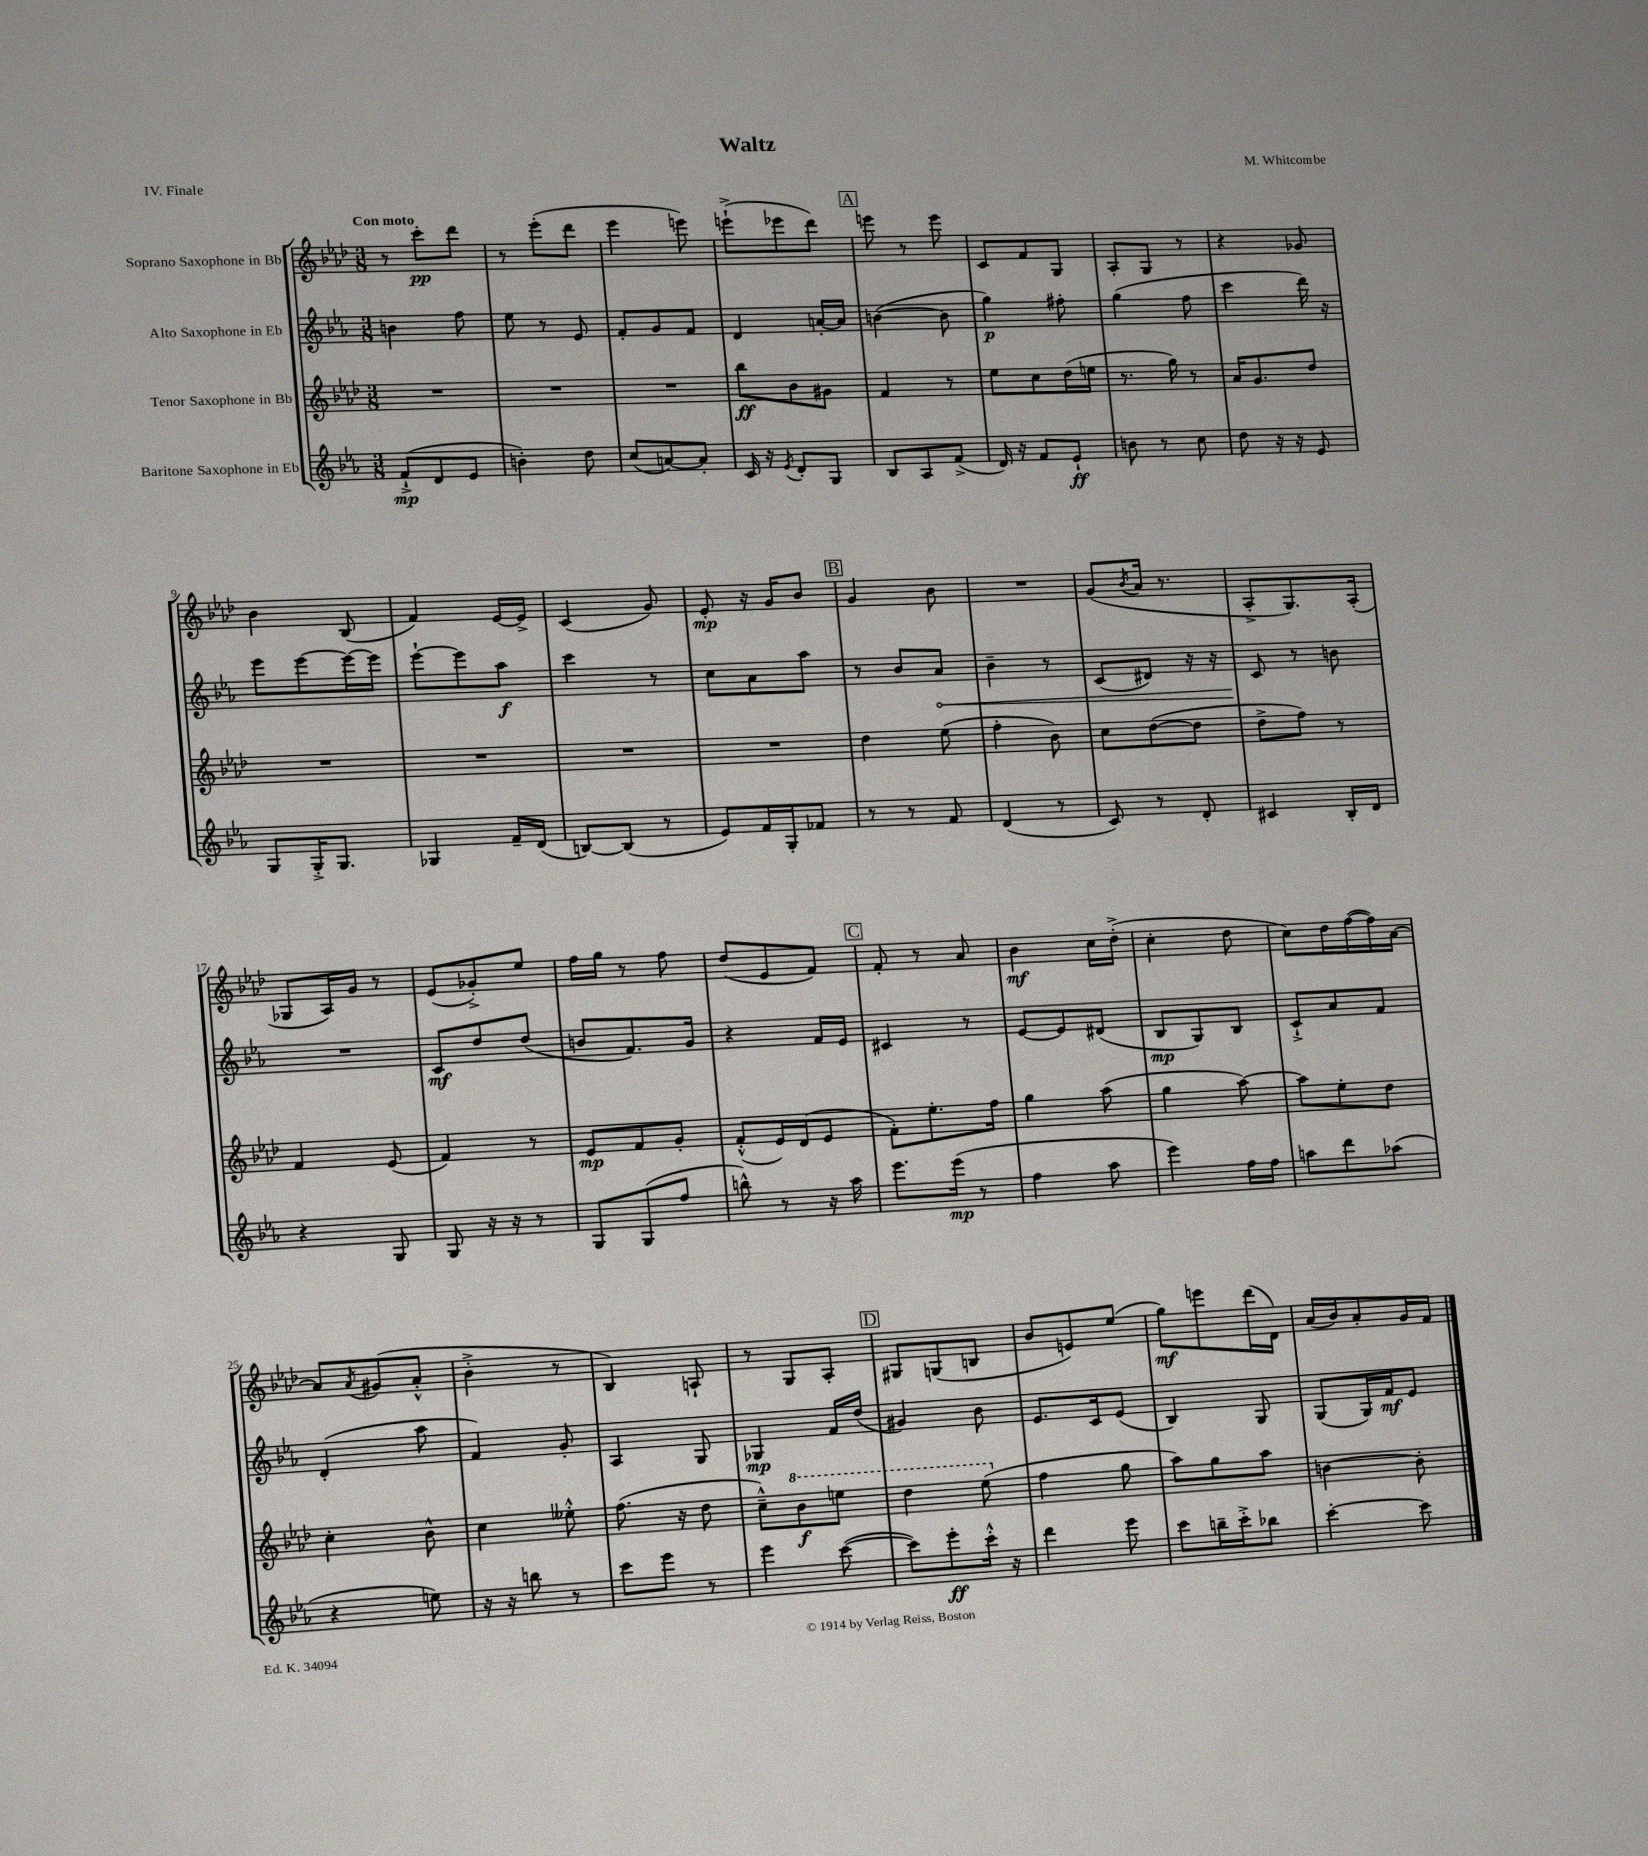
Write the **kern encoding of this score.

**kern	**dynam	**kern	**dynam	**kern	**dynam	**kern	**dynam
*part4	*part4	*part3	*part3	*part2	*part2	*part1	*part1
*staff4	*staff4	*staff3	*staff3	*staff2	*staff2	*staff1	*staff1
*I"Baritone Saxophone in Eb	*	*I"Tenor Saxophone in Bb	*	*I"Alto Saxophone in Eb	*	*I"Soprano Saxophone in Bb	*
*clefG2	*	*clefG2	*	*clefG2	*	*clefG2	*
*k[b-e-a-]	*	*k[b-e-a-d-]	*	*k[b-e-a-]	*	*k[b-e-a-d-]	*
*M3/8	*	*M3/8	*	*M3/8	*	*M3/8	*
=1	=1	=1	=1	=1	=1	=1	=1
!	!	!	!	!	!	!LO:TX:a:B:t=Con moto	!
(8f`^/L	mp	4.r	.	4bn\	.	8r	.
8d/	.	.	.	.	.	8ccc'\L	pp
8e-/J	.	.	.	8ff\	.	8ddd-\J	.
=2	=2	=2	=2	=2	=2	=2	=2
4bn'\)	.	4.r	.	8ee-\	.	8r	.
.	.	.	.	8r	.	(8eee-'\L	.
8dd\	.	.	.	8e-/	.	8ddd-\J	.
=3	=3	=3	=3	=3	=3	=3	=3
(8cc/L	.	4.r	.	8f'/L	.	4eee-\	.
[8an/)	.	.	.	8g/	.	.	.
8a'/J]	.	.	.	8f/J	.	8eeen\)	.
=4	=4	=4	=4	=4	=4	=4	=4
16c/	.	8bb-\L	ff	4d/	.	(8eeen`^\L	.
16r	.	.	.	.	.	.	.
8qe-/	.	.	.	.	.	.	.
8d'/L	.	8b-\	.	.	.	8eee-X\	.
8G/J	.	8g#X\J	.	[16an'/LL	.	8ddd-\J)	.
.	.	.	.	16a/JJ]	.	.	.
!!LO:REH:place=s1:t=A
=5	=5	=5	=5	=5	=5	=5	=5
8B-/L	.	4f/	.	([4bn\	.	8eeen\	.
8A-/	.	.	.	.	.	8r	.
(8f^/J	.	8r	.	8b\]	.	8eee\	.
=6	=6	=6	=6	=6	=6	=6	=6
16d/)	.	8ee-\L	.	4gg\)	p	8c/L	.
16r	.	.	.	.	.	.	.
8f/L	.	8cc\	.	.	.	8f/	.
8e-`/J	ff	(16dd-\L	.	8ff#X'\	.	8G/J	.
.	.	16een\JJ	.	.	.	.	.
=7	=7	=7	=7	=7	=7	=7	=7
8bn\	.	8.r	.	(4gg\	.	8A-'/L	.
8r	.	.	.	.	.	8G/J	.
.	.	16gg\)	.	.	.	.	.
8cc\	.	8r	.	8ff\	.	8r	.
=8	=8	=8	=8	=8	=8	=8	=8
8dd\	.	16a-/KL	.	4ccc\	.	4r	.
.	.	8.g/	.	.	.	.	.
16r	.	.	.	.	.	.	.
16r	.	.	.	.	.	.	.
8e-/	.	8dd-/J	.	16ddd\)	.	8g-X/	.
.	.	.	.	16r	.	.	.
!!LO:LB:g=z
=9	=9	=9	=9	=9	=9	=9	=9
8G/L	.	4.r	.	8eee-\L	.	4b-\	.
16G'^/K	.	.	.	[8eee-\	.	.	.
8.G/J	.	.	.	.	.	.	.
.	.	.	.	16eee-\L_	.	(8B-/	.
.	.	.	.	16eee-\JJ]	.	.	.
=10	=10	=10	=10	=10	=10	=10	=10
4G-X/	.	4.r	.	[8eee-`\L	.	4f/)	.
.	.	.	.	8eee-\]	.	.	.
16f~/LL	.	.	.	8aa-\J	f	[16e-/LL	.
(16d/JJ	.	.	.	.	.	16e-^/JJ]	.
=11	=11	=11	=11	=11	=11	=11	=11
[8Bn/L)	.	4.r	.	4ccc\	.	(4c/	.
(8B/J]	.	.	.	.	.	.	.
8r	.	.	.	8r	.	8g/)	.
=12	=12	=12	=12	=12	=12	=12	=12
8e-/L)	.	4.r	.	8cc\L	.	8e-'/	mp
16f/L	.	.	.	8a-\	.	16r	.
16G'/J	.	.	.	.	.	16g/KL	.
8f-X/J	.	.	.	8aa-\J	.	8b-/J	.
!!LO:REH:place=s1:t=B
=13	=13	=13	=13	=13	=13	=13	=13
8r	.	4dd-\	.	8r	.	4g/	.
8r	.	.	.	8b-/L	.	.	.
!	!	!	!	!	!LO:HP:b	!	!
8f/	.	(8ee-\	.	8a-/J	<	8b-\	.
=14	=14	=14	=14	=14	=14	=14	=14
(4d/	.	4ff'\	.	4b-~\	.	4.r	.
8r	.	8b-\)	.	8r	.	.	.
=15	=15	=15	=15	=15	=15	=15	=15
8c/)	.	8cc\L	.	(8c/L	.	(8g/L	.
.	.	.	.	.	.	8qb-/	.
8r	.	([8dd-\	.	8d#X/J)	.	16a-/Jk	.
.	.	.	.	.	.	8.r	.
8d'/	.	8dd-\J]	.	16r	.	.	.
.	.	.	.	16r	.	.	.
=16	=16	=16	=16	=16	=16	=16	=16
4c#X/	.	8dd-^\L	.	8c/	.	8A-'^/L	.
.	.	8ff\J)	.	8r	[	8.G/)	.
16B-'/LL	.	8r	.	8bn\	.	.	.
16d/JJ	.	.	.	.	.	(16A-'/Jk	.
!!LO:LB:g=z
=17	=17	=17	=17	=17	=17	=17	=17
4r	.	4f/	.	4.r	.	8G-X/L	.
.	.	.	.	.	.	16A-/L)	.
.	.	.	.	.	.	16g/JJ	.
8G/	.	(8e-/	.	.	.	8r	.
=18	=18	=18	=18	=18	=18	=18	=18
8G/	.	4f/)	.	8c/L	mf	(8e-/L	.
16r	.	.	.	8dd/	.	8g-X'^/)	.
16r	.	.	.	.	.	.	.
8r	.	8r	.	(8dd/J	.	8ee-/J	.
=19	=19	=19	=19	=19	=19	=19	=19
8G/L	.	8e-/L	mp	8bn/L	.	16ff\LL	.
.	.	.	.	.	.	16gg\JJ	.
(8G/	.	8f/	.	8.f/)	.	8r	.
8ff/J	.	8g'/J	.	.	.	8ff\	.
.	.	.	.	16g/Jk	.	.	.
=20	=20	=20	=20	=20	=20	=20	=20
8bbn^^\)	.	(8f'^^/L	.	4r	.	(8dd-/L	.
8r	.	16e-/L)	.	.	.	8e-/	.
.	.	(16d-/J	.	.	.	.	.
16r	.	8e-/J	.	16f/LL	.	8f/J)	.
16aa-\	.	.	.	16e-/JJ	.	.	.
!!LO:REH:place=s1:t=C
=21	=21	=21	=21	=21	=21	=21	=21
8.eee-\L	.	8f'\L)	.	4c#X/	.	8f'/	.
.	.	8.ee-'\	.	.	.	8r	.
(16eee-\Jk	mp	.	.	.	.	.	.
8r	.	.	.	8r	.	8a-/	.
.	.	16ff\Jk	.	.	.	.	.
=22	=22	=22	=22	=22	=22	=22	=22
4ff\	.	4gg\	.	[8e-/L	.	4b-\	mf
.	.	.	.	8e-/]	.	.	.
8aa-\	.	(8aa-\	.	(8d#X/J	.	16cc\LL	.
.	.	.	.	.	.	(16dd-'^\JJ	.
=23	=23	=23	=23	=23	=23	=23	=23
4eee-\)	.	4gg\	.	8B-/L	mp	4cc'\	.
.	.	.	.	8G/)	.	.	.
16ff\LL	.	[8aa-\)	.	8B-/J	.	8dd-\	.
16ff\JJ	.	.	.	.	.	.	.
=24	=24	=24	=24	=24	=24	=24	=24
8aan\L	.	8aa-\L]	.	8c`^/L	.	8cc\L)	.
8ddd\	.	8ee-'\	.	8a-/	.	16dd-\L	.
.	.	.	.	.	.	([16ff\	.
(8aa-X\J	.	8dd-\J	.	8f/J	.	16ff\])	.
.	.	.	.	.	.	[16a-\JJ	.
!!LO:LB:g=z
=25	=25	=25	=25	=25	=25	=25	=25
4r	.	4cc'\	.	(4d'/	.	8a-/L]	.
.	.	.	.	.	.	8qa-/	.
.	.	.	.	.	.	(8g#X/	.
8een\)	.	8b-^^\	.	8aa-\	.	8a-'^^/J	.
=26	=26	=26	=26	=26	=26	=26	=26
16r	.	4cc\	.	4f/)	.	4b-'^\	.
16r	.	.	.	.	.	.	.
8bbn\	.	.	.	.	.	.	.
8r	.	8ee--X'^^\	.	8g'/	.	8r	.
=27	=27	=27	=27	=27	=27	=27	=27
8ccc\L	.	(8.ff\	.	4A-/	.	4B-/)	.
8eee-\J	.	.	.	.	.	.	.
.	.	16r	.	.	.	.	.
8r	.	8dd-\	.	8G/	.	8An`/	.
=28	=28	=28	=28	=28	=28	=28	=28
4eee-\	.	8cc~^^\L)	.	4G-X/	mp	8r	.
*	*	*8va	*	*	*	*	*
.	.	8bb-\	f	.	.	8G/L	.
([8ccc\	.	8eeen\J	.	16f/LL	.	8A-'/J	.
.	.	.	.	(16dd/JJ	.	.	.
!!LO:REH:place=s1:t=D
=29	=29	=29	=29	=29	=29	=29	=29
8ccc\L])	.	4ddd-\	.	4g#X/)	.	8G#X/L	.
8eee-'\	ff	.	.	.	.	(8Gn/	.
16ccc'^^\Jk	.	(8eee-\	.	8b-\	.	8Bn/J	.
16r	.	.	.	.	.	.	.
=30	=30	=30	=30	=30	=30	=30	=30
*	*	*X8va	*	*	*	*	*
4ddd\	.	4ff\	.	8.e-/L	.	8b-/L	.
.	.	.	.	.	.	8en/)	.
.	.	.	.	16c/k	.	.	.
8eee-\	.	8gg\	.	(8e-/J	.	(8ee-/J	.
=31	=31	=31	=31	=31	=31	=31	=31
8ccc\L	.	8aa-\L)	.	4B-/)	.	8gg\L)	mf
16bbn~\L	.	8gg\	.	.	.	8eeen\	.
16ccc'^\J	.	.	.	.	.	.	.
8bb-X\J	.	8aa-\J	.	8G/	.	(16ddd-\L	.
.	.	.	.	.	.	16d-\JJ)	.
=32	=32	=32	=32	=32	=32	=32	=32
[4ccc'\	.	[4bn\	.	(8G/L	.	(16a-/LL	.
.	.	.	.	.	.	16b-/J)	.
.	.	.	.	16G/L)	.	8a-'/	.
.	.	.	.	16f/J	mf	.	.
8ccc\]	.	8b'\]	.	8e-/J	.	16g/L	.
.	.	.	.	.	.	16f/JJ	.
==	==	==	==	==	==	==	==
*-	*-	*-	*-	*-	*-	*-	*-
